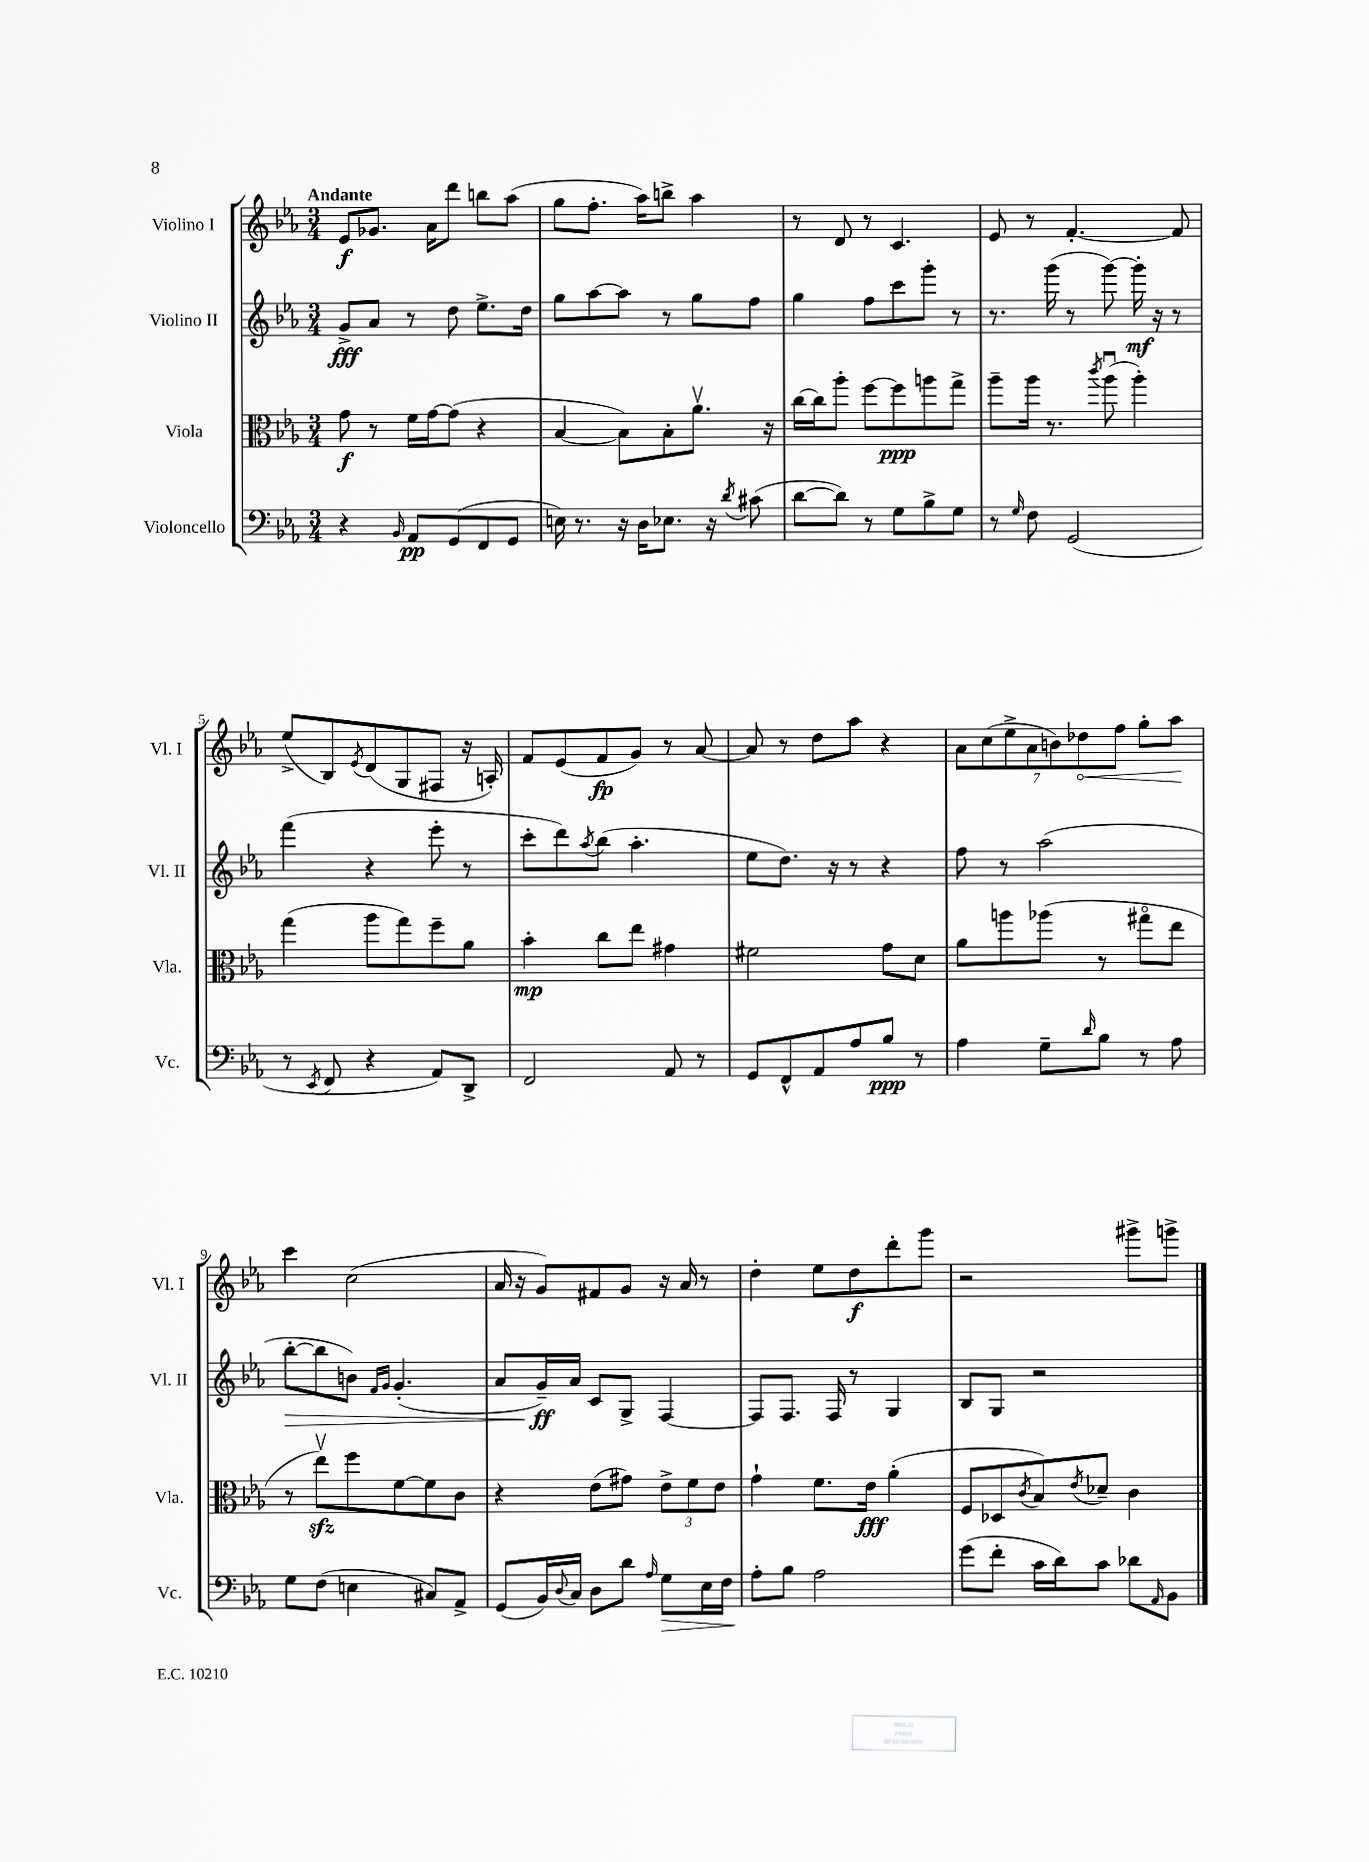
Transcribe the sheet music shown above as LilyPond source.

<<
\new StaffGroup <<
\new Staff = "s0" \with { instrumentName = "Violino I" shortInstrumentName = "Vl. I" } {
    \clef treble \key ees \major \numericTimeSignature \time 3/4 \tempo "Andante"
    ees'8\f ges'8. aes'16 d'''8 b''8 aes''8( |
    g''8 f''8.-. aes''16) b''8-> aes''4 |
    r8 d'8 r8 c'4. |
    ees'8 r8 f'4.~-. f'8 |
    ees''8->( bes8) \acciaccatura { ees'8 } d'8( g8 fis8 r16 a16-.) |
    f'8 ees'8( f'8\fp g'8) r8 aes'8~ |
    aes'8 r8 d''8 aes''8 r4 |
    \tuplet 7/4 { aes'8 c''8( ees''8-> aes'8 b'8) \once \override Hairpin.circled-tip = ##t des''8\< f''8 } g''8-. aes''8\! |
    c'''4 c''2( |
    aes'16 r16 g'8) fis'8 g'8 r16 aes'16 r8 |
    d''4-. ees''8 d''8\f d'''8-. g'''8 |
    r2 gis'''8-> g'''8-> \bar "|." |
}
\new Staff = "s1" \with { instrumentName = "Violino II" shortInstrumentName = "Vl. II" } {
    \clef treble \key ees \major \numericTimeSignature \time 3/4
    g'8->\fff aes'8 r8 d''8 ees''8.-> d''16 |
    g''8 aes''8~ aes''8 r8 g''8 f''8 |
    g''4 f''8 c'''8 g'''8-. r8 |
    r8. g'''16( r8 g'''8~) g'''16-.\mf r16 r8 |
    f'''4( r4 ees'''8-. r8 |
    c'''8-. d'''8) \acciaccatura { aes''8 } bes''8( aes''4.-. |
    ees''8 d''8.) r16 r8 r4 |
    f''8 r8 aes''2( |
    bes''8~-.\> bes''8 b'8) \grace { f'16 g'16 } g'4.-.( |
    aes'8 g'16--\ff\!) aes'16 c'8 g8-> f4~ |
    f8 f8. f16 r8 g4 |
    bes8 g8 r2 \bar "|." |
}
\new Staff = "s2" \with { instrumentName = "Viola" shortInstrumentName = "Vla." } {
    \clef alto \key ees \major \numericTimeSignature \time 3/4
    g'8\f r8 f'16 g'16~ g'8( r4 |
    bes4~ bes8) bes8-. aes'8.\upbow r16 |
    c''16~ c''16 aes''8-. f''8~ f''8\ppp a''8 g''8-> |
    aes''8-- aes''16 r8. \acciaccatura { c'''8 } aes''8\downbow( aes''4-.) |
    g''4( aes''8 g''8) f''8-- aes'8 |
    bes'4-.\mp c''8 ees''8 gis'4 |
    fis'2 g'8 d'8 |
    aes'8 a''8 aes''8( r8 gis''8\flageolet ees''8 |
    r8 ees''8\upbow\sfz) f''8 f'8~ f'8 c'8 |
    r4 ees'8( gis'8) \tuplet 3/2 { ees'8-> f'8 ees'8 } |
    g'4-! f'8. ees'16\fff aes'4-.( |
    f8 des8 \acciaccatura { c'8 } bes8) \acciaccatura { ees'8 } des'8-- c'4 \bar "|." |
}
\new Staff = "s3" \with { instrumentName = "Violoncello" shortInstrumentName = "Vc." } {
    \clef bass \key ees \major \numericTimeSignature \time 3/4
    r4 \grace { bes,16 } aes,8\pp g,8( f,8 g,8 |
    e16) r8. r16 d16 ees8. r16 \acciaccatura { d'8 } cis'8( |
    d'8~ d'8) r8 g8 bes8-> g8 |
    r8 \grace { g16 } f8 g,2( |
    r8 \acciaccatura { ees,8 } f,8 r4 aes,8) d,8-> |
    f,2 aes,8 r8 |
    g,8 f,8-^ aes,8 aes8 bes8\ppp r8 |
    aes4 g8-- \grace { d'16 } bes8 r8 aes8 |
    g8 f8( e4 cis8) aes,8-> |
    g,8( bes,16) \appoggiatura { d8 } c16 d8 d'8 \grace { aes16 } g8\> ees16 f16 |
    aes8-.\! bes8 aes2 |
    g'8( f'8-. c'16 d'16) c'8 des'8 \grace { aes,16 } bes,8 \bar "|." |
}
>>
>>
